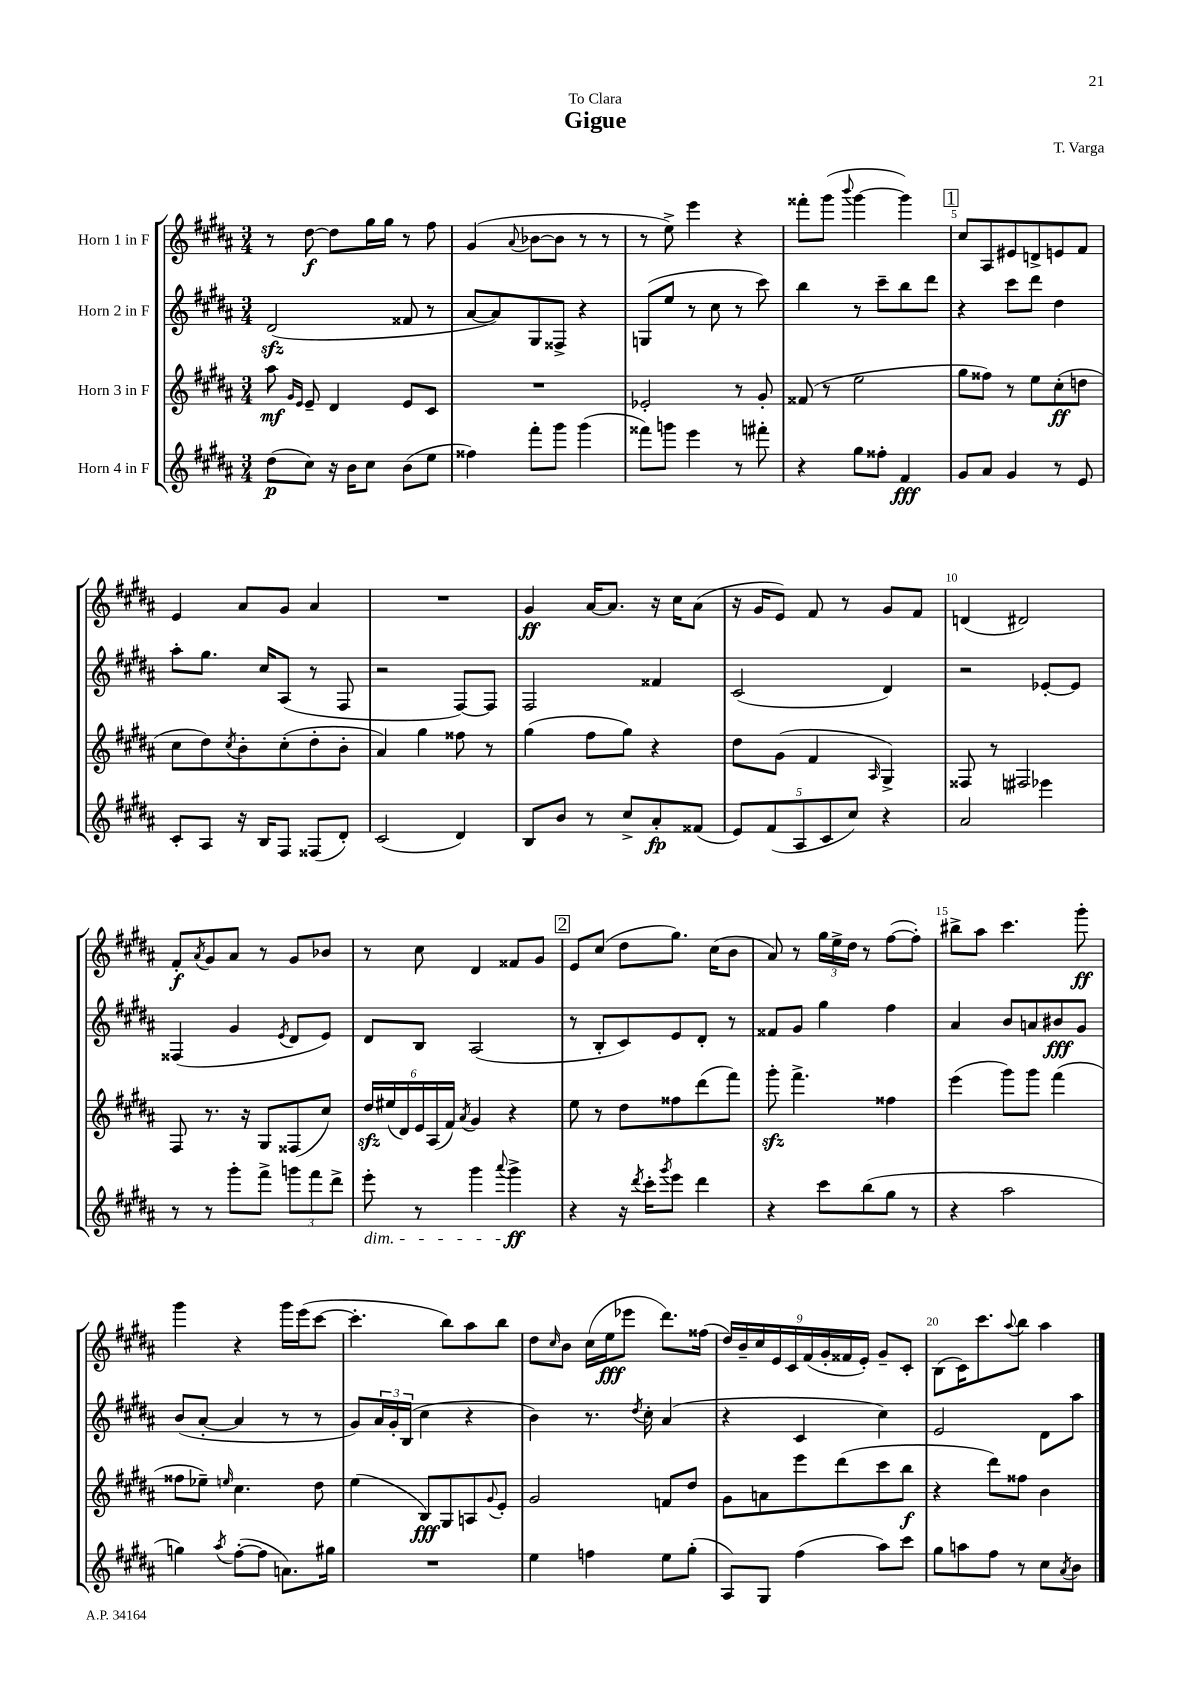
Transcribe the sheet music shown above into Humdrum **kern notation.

**kern	**kern	**kern	**kern
*staff4	*staff3	*staff2	*staff1
*clefG2	*clefG2	*clefG2	*clefG2
*k[f#c#g#d#a#]	*k[f#c#g#d#a#]	*k[f#c#g#d#a#]	*k[f#c#g#d#a#]
*M3/4	*M3/4	*M3/4	*M3/4
(8dd#	8aa#	(2d#	8r
.	16qqg#	.	.
.	16qqe	.	.
8cc#)	8e~	.	[8dd#
16r	4d#	.	8dd#]
16b	.	.	.
8cc#	.	.	16gg#
.	.	.	16gg#
(8b	8e	8f##	8r
8ee	8c#	8r	8ff#
=	=	=	=
4ff##)	2.r	[8a#	(4g#
.	.	8a#])	.
.	.	.	8qqa#
8fff#'	.	8G#	[8b-
8ggg#	.	8F##^	8b-]
(4ggg#	.	4r	8r
.	.	.	8r
=	=	=	=
8fff##)	2e-'	(8G	8r
8ggg	.	8ee	8ee^)
4eee	.	8r	4eee
.	.	8cc#	.
8r	8r	8r	4r
8fff#'	8g#'	8ccc#)	.
=	=	=	=
4r	(8f##	4bb	8fff##'
.	8r	.	(8ggg#
.	.	.	8qqbbb
8gg#	2ee	8r	[4ggg#
8ff##'	.	8ccc#~	.
4f#	.	8bb	4ggg#])
.	.	8ddd#	.
=	=	=	=
8g#	8gg#	4r	8cc#
8a#	8ff##)	.	8A#
4g#	8r	8ccc#	8e#
.	8ee	8ddd#	8d^
8r	(8cc#'	4dd#	8e
8e	8dd	.	8f#
=	=	=	=
8c#'	8cc#	8aa#'	4e
8A#	8dd#)	8.gg#	.
.	8qcc#	.	.
16r	8b'	.	8a#
16B	.	16cc#	.
8F#	(8cc#'	(8A#	8g#
(8F##	8dd#'	8r	4a#
8d#')	8b'	8F#	.
=	=	=	=
(2c#	4a#)	2r	2.r
.	4gg#	.	.
4d#)	8ff##	[8F#)	.
.	8r	8F#]	.
=	=	=	=
8B	(4gg#	2F#	4g#
8b	.	.	.
8r	8ff#	.	[16a#
.	.	.	8.a#]
8cc#^	8gg#)	.	.
8a#'	4r	4f##	16r
.	.	.	16cc#
(8f##	.	.	(8a#
=	=	=	=
10e)	8dd#	(2c#	16r
.	.	.	16g#
(10f#	.	.	.
.	(8g#	.	8e)
10A#	.	.	.
.	4f#	.	8f#
10c#	.	.	.
.	.	.	8r
10cc#)	.	.	.
.	16qqA#	.	.
4r	4G#^)	4d#)	8g#
.	.	.	8f#
=	=	=	=
2a#	8F##	2r	(4d
.	8r	.	.
.	2F#	.	2d#)
4eee-	.	[8e-'	.
.	.	8e-]	.
=	=	=	=
8r	8F#	(4F##	8f#'
.	.	.	8qa#
8r	8.r	.	8g#
8ggg#'	.	4g#	8a#
.	16r	.	.
8fff#^	8G#	.	8r
.	.	8qe	.
12ggg	(8F##	8d#	8g#
12fff#	.	.	.
.	8cc#)	8e)	8b-
12ddd#^	.	.	.
=	=	=	=
8eee'	24dd#	8d#	8r
.	(24ee#	.	.
.	24d#)	.	.
8r	24e	8B	8cc#
.	(24A#	.	.
.	24f#)	.	.
.	8qa#	.	.
4ggg#	4g#	(2A#	4d#
8qqaaa#	.	.	.
4ggg#^	4r	.	8f##
.	.	.	8g#
=	=	=	=
4r	8ee	8r	8e
.	8r	8B'	(8cc#
16r	8dd#	8c#)	8dd#
8qddd#	.	.	.
16ccc#'	.	.	.
8qggg#	.	.	.
8eee	8ff##	8e	8.gg#)
4ddd#	(8ddd#	8d#'	.
.	.	.	(16cc#
.	8fff#)	8r	8b
=	=	=	=
4r	8ggg#'	8f##	8a#)
.	4.fff#^	8g#	8r
8ccc#	.	4gg#	24gg#
.	.	.	24ee^
.	.	.	24dd#
(8bb	.	.	8r
8gg#	4ff##	4ff#	([8ff#
8r	.	.	8ff#'])
=	=	=	=
4r	(4eee	4a#	8bb#^
.	.	.	8aa#
2aa#	8ggg#)	8b	4.ccc#
.	8ggg#	8a	.
.	(4fff#	8b#	.
.	.	8g#	8ggg#'
=	=	=	=
4gg)	8ff##	(8b	4ggg#
.	8ee-~)	[8a#'	.
8qaa#	16qqee	.	.
([8ff#'	4.cc#	4a#]	4r
8ff#]	.	.	.
8.a)	.	8r	16ggg#
.	.	.	(16eee
.	8dd#	8r	[8ccc#
16gg#	.	.	.
=	=	=	=
2.r	(4ee	8g#)	4.ccc#']
.	.	24a#	.
.	.	24g#'	.
.	.	(24B	.
.	8B)	4cc#	.
.	8G#	.	8bb)
.	8A	4r	8aa#
.	8qqg#	.	.
.	8e'	.	8bb
=	=	=	=
4ee	2g#	4b)	8dd#
.	.	.	16qqcc#
.	.	.	8b
4ff	.	8.r	(16cc#
.	.	.	16ee
.	.	.	8eee-
.	.	8qdd#	.
.	.	16cc#'	.
8ee	8f	(4a#	8.ddd#)
(8gg#'	8dd#	.	.
.	.	.	(16ff##
=	=	=	=
8A#)	8g#	4r	18dd#)
.	.	.	18b~
.	.	.	18cc#
8G#	8a	.	.
.	.	.	18e
.	.	.	18c#
(4ff#	8eee	4c#	.
.	.	.	(18f#
.	.	.	18g#'
.	(8ddd#	.	.
.	.	.	18f##
.	.	.	18e')
8aa#)	8ccc#	4cc#)	8g#~
8ccc#	8bb	.	8c#'
=	=	=	=
8gg#	4r	2e	(8B
8aa	.	.	16c#)
.	.	.	8.ccc#
8ff#	8ddd#)	.	.
.	.	.	8qqaa#
8r	8ff##	.	8bb
8cc#	4b	8d#	4aa#
8qa#	.	.	.
8b	.	8aa#	.
==	==	==	==
*-	*-	*-	*-
